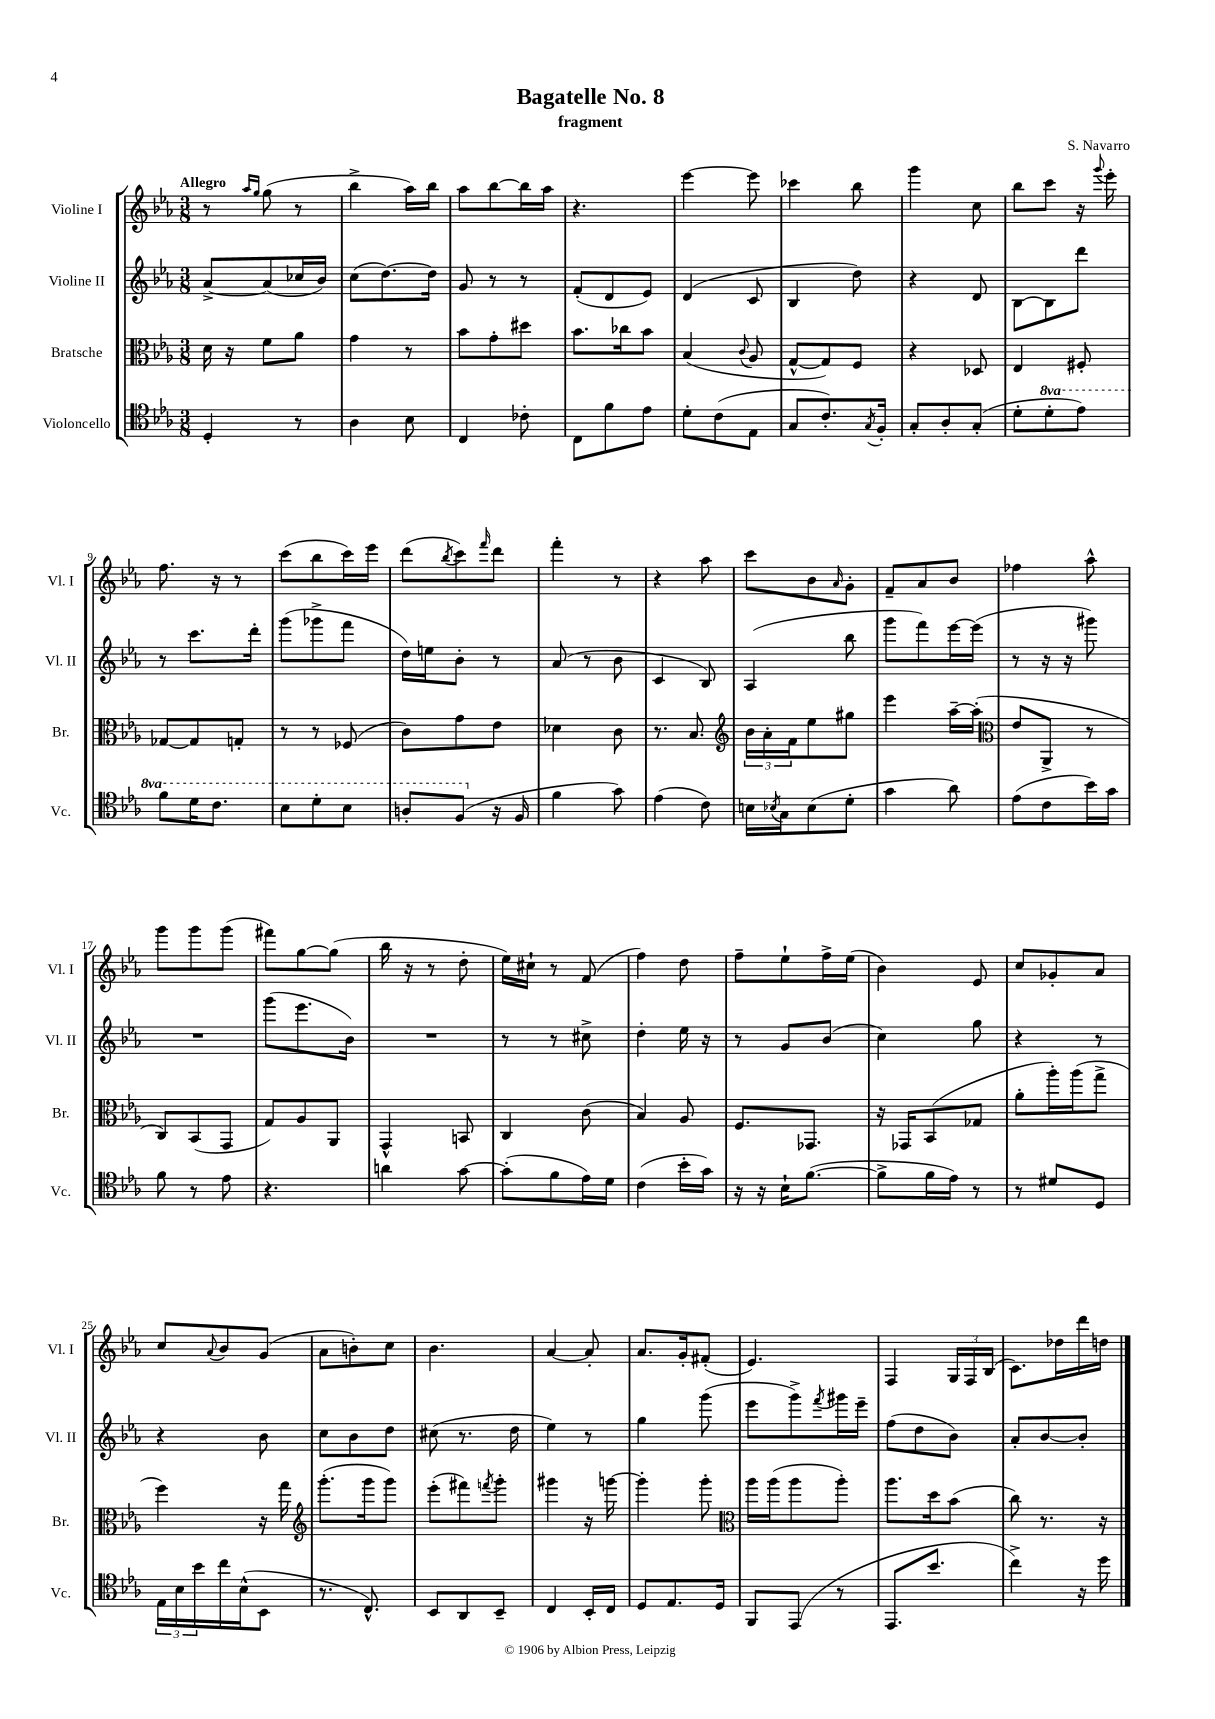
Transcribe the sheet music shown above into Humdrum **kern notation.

**kern	**kern	**kern	**kern
*staff4	*staff3	*staff2	*staff1
*clefC4	*clefC3	*clefG2	*clefG2
*k[b-e-a-]	*k[b-e-a-]	*k[b-e-a-]	*k[b-e-a-]
*M3/8	*M3/8	*M3/8	*M3/8
4D'	16d	[8a-^	8r
.	16r	.	.
.	.	.	16qqaa-
.	.	.	16qqgg
.	8f	(8a-]	(8gg
8r	8a-	16cc-	8r
.	.	16b-)	.
=	=	=	=
4A-	4g	(8cc	4bb-^
.	.	[8.dd)	.
8B-	8r	.	16aa-)
.	.	16dd]	16bb-
=	=	=	=
4C	8b-	8g	8aa-
.	8g'	8r	[8bb-
8c-'	8dd#	8r	16bb-]
.	.	.	16aa-
=	=	=	=
8C	8.b-	(8f'	4.r
8f	.	8d	.
.	16cc-	.	.
8e-	8b-	8e-)	.
=	=	=	=
8d'	(4B-	(4d	[4eee-
(8c	.	.	.
.	8qqc	.	.
8E-	8A-	8c	8eee-]
=	=	=	=
8G	[8G^^	4B-	4ccc-
8.c')	8G])	.	.
.	8F	8dd)	8bb-
8qG	.	.	.
16F'	.	.	.
=	=	=	=
8G'	4r	4r	4ggg
8A-'	.	.	.
(8G'	8D-	8d	8cc
=	=	=	=
8d'	4E-	[8B-	8bb-
8dd'	.	8B-]	8ccc
8ee-)	8F#'	8ddd	16r
.	.	.	8qqggg
.	.	.	16eee-'
=	=	=	=
8ff	[8G-	8r	8.ff
16dd	8G-]	8.ccc	.
8.cc	.	.	16r
.	8G'	.	8r
.	.	16ddd'	.
=	=	=	=
8b-	8r	(8ggg	(8ccc
8dd'	8r	8ggg-^	8bb-
8b-	(8F-	8fff	16ccc)
.	.	.	16eee-
=	=	=	=
8a'	8c)	16dd)	(8ddd
.	.	16ee	.
.	.	.	8qbb-
(8f	8g	8b-'	8ccc)
.	.	.	16qqfff
16r	8e-	8r	8ddd
16F	.	.	.
=	=	=	=
4f	4d-	(8a-	4fff'
.	.	8r	.
8g)	8c	8b-	8r
=	=	=	=
(4e-	8.r	4c	4r
.	8.B-	.	.
8c)	.	8B-)	8aa-
=	=	=	=
*	*clefG2	*	*
16B	24b-	(4A-	8ccc
.	24a-'	.	.
8qB-	.	.	.
16G	.	.	.
.	24f	.	.
(8B-	8ee-	.	8b-
.	.	.	16qqa-
8d'	8gg#	8bb-	8g'
=	=	=	=
4g	4eee-	8ggg	8f~
.	.	8fff)	8a-
8a-)	[16aa-~	[16eee-	8b-
.	(16aa-']	(16eee-]	.
=	=	=	=
*	*clefC3	*	*
(8e-	8e-	8r	4ff-
8c	8AA-^	16r	.
.	.	16r	.
16b-)	8r	8ggg#)	8aa-^^
16g	.	.	.
=	=	=	=
8f	8C)	4.r	8ggg
8r	(8BB-	.	8ggg
8e-	8GG	.	(8ggg
=	=	=	=
4.r	8G)	(8ggg	8fff#)
.	8A-	8.eee-	[8gg
.	8AA-	.	(8gg]
.	.	16b-)	.
=	=	=	=
4a	4GG^^	4.r	16bb-
.	.	.	16r
.	.	.	8r
[8g	8BB	.	8dd'
=	=	=	=
(8g']	4C	8r	16ee-)
.	.	.	16cc#`
8f	.	8r	8r
16e-)	(8c	8cc#^	(8f
16d	.	.	.
=	=	=	=
(4c	4B-)	4dd'	4ff)
16b-'	8A-	16ee-	8dd
16g)	.	16r	.
=	=	=	=
16r	8.F	8r	8ff~
16r	.	.	.
16B-`	.	8g	8ee-`
([8.f	8.GG-	.	.
.	.	(8b-	16ff^
.	.	.	(16ee-
=	=	=	=
8f^]	16r	4cc)	4b-)
.	16GG-	.	.
16f	(8BB-	.	.
16e-)	.	.	.
8r	8G-	8gg	8e-
=	=	=	=
8r	8a-'	4r	8cc
8d#	16aa-')	.	8g-'
.	(16aa-	.	.
8D	8gg^	8r	8a-
=	=	=	=
24E-	4ff)	4r	8cc
24B-	.	.	.
24b-	.	.	.
.	.	.	8qqa-
16cc	.	.	8b-
(16B-^^	.	.	.
8BB-	16r	8b-	(8g
.	16gg	.	.
=	=	=	=
*	*clefG2	*	*
8.r	(8.ggg'	8cc	8a-
.	.	8b-	8b')
8.C^^)	16ggg	.	.
.	8ggg)	8dd	8cc
=	=	=	=
8BB-	(8eee-'	(8cc#	4.b-
8AA-	8fff#)	8.r	.
.	8qfff	.	.
8BB-~	8ggg'	.	.
.	.	16dd	.
=	=	=	=
4C	4ggg#	4ee-)	[4a-
16BB-'	16r	8r	8a-']
16C	[16ggg	.	.
=	=	=	=
8D	4ggg']	4gg	8.a-
8.E-	.	.	.
.	.	.	16g'
.	8ggg'	(8ggg	(8f#'
16D	.	.	.
=	=	=	=
*	*clefC3	*	*
8FF	16aa-	8eee-	4.e-)
.	(16aa-	.	.
(8EE-	8aa-	8ggg^)	.
.	.	8qfff	.
8r	8aa-')	16ggg#	.
.	.	16eee-~	.
=	=	=	=
8.EE-	8.aa-	(8ff	4F
.	.	8dd	.
8.b-	16dd	.	.
.	(8b-	8b-)	24G
.	.	.	24F
.	.	.	(24B-
=	=	=	=
4cc^)	8cc)	8a-'	8.c)
.	8.r	[8b-	.
.	.	.	16dd-
16r	.	8b-']	16ddd
16dd	16r	.	16dd
==	==	==	==
*-	*-	*-	*-
